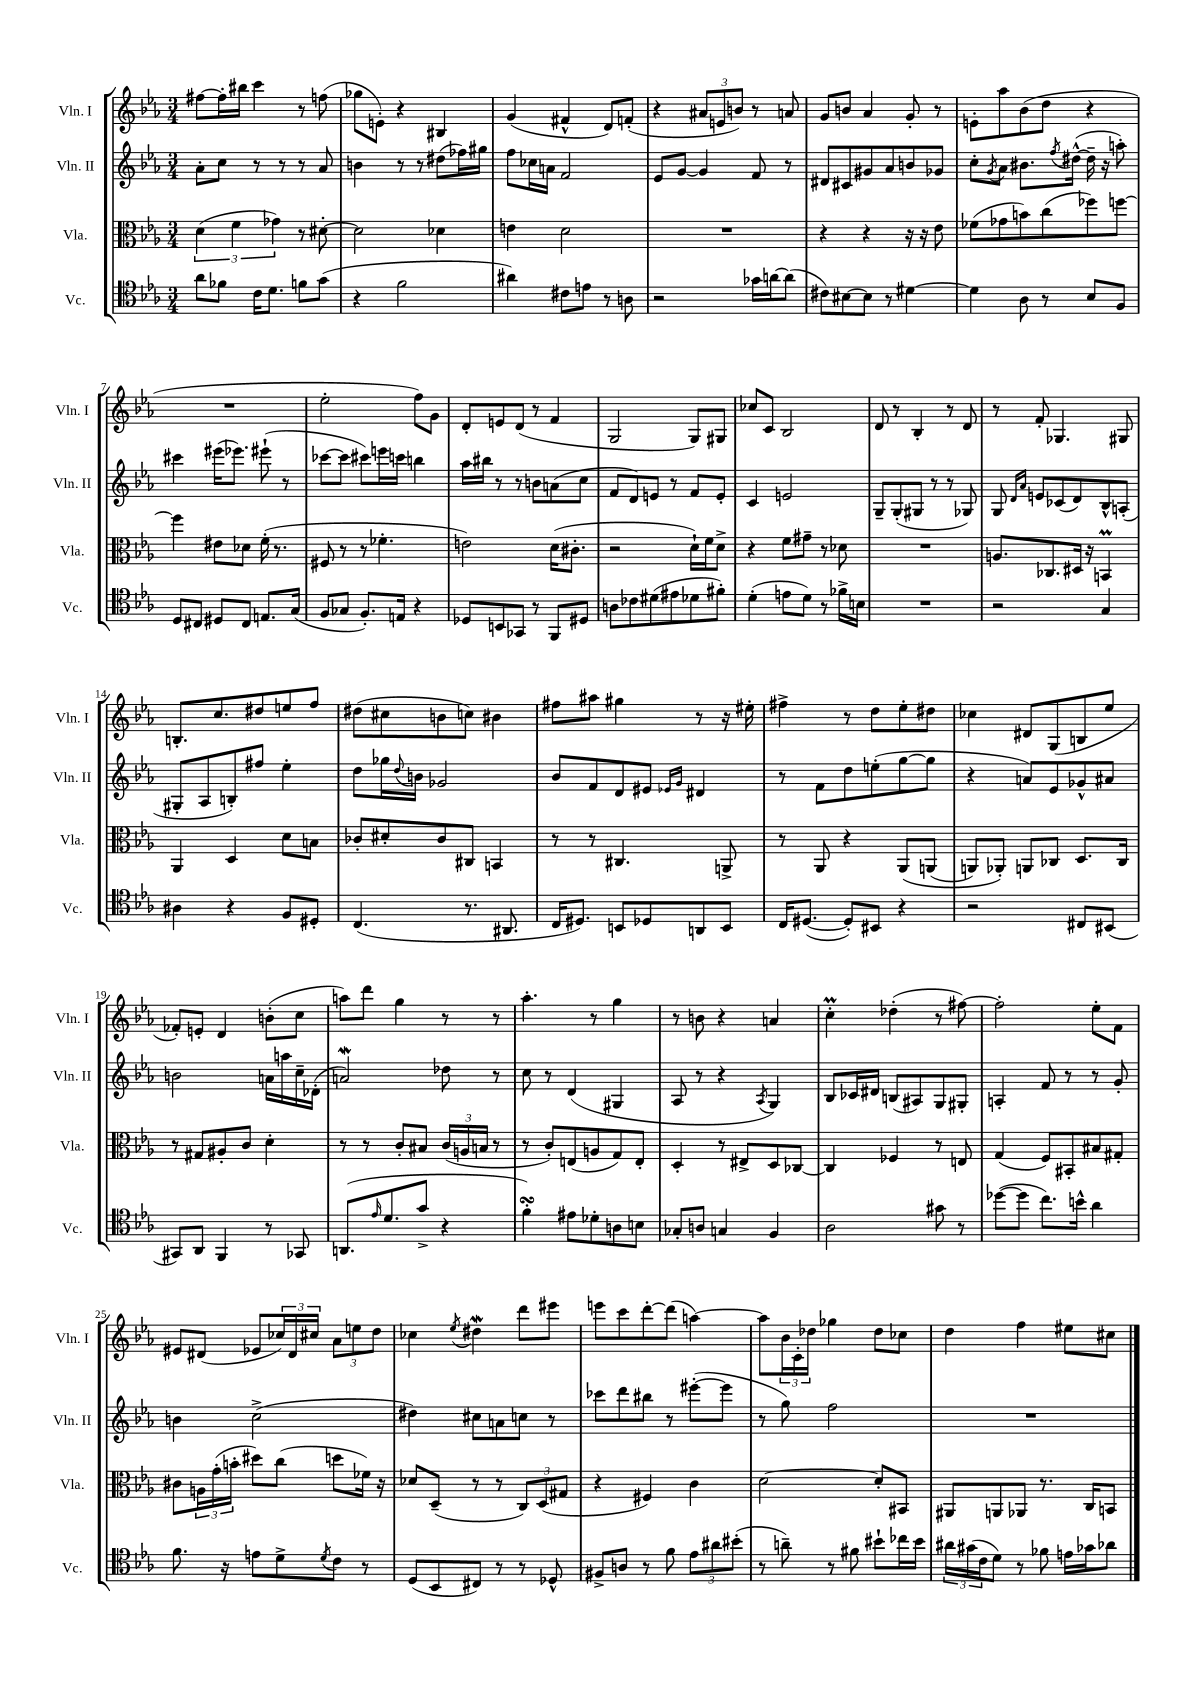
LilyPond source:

<<
\new StaffGroup <<
\new Staff = "s0" \with { instrumentName = "Vln. I" shortInstrumentName = "Vln. I" } {
    \clef treble \key ees \major \numericTimeSignature \time 3/4
    fis''8~ fis''16-. bis''16 c'''4 r8 f''8( |
    ges''8 e'8-.) r4 bis4 |
    g'4( fis'4-^ d'8) f'8-.( |
    r4 \tuplet 3/2 { ais'8 e'8 b'8) } r8 a'8 |
    g'8 b'8 aes'4 g'8-. r8 |
    e'8-. aes''8 bes'8( d''8 r4 |
    R2. |
    ees''2-. f''8) g'8 |
    d'8-. e'8 d'8( r8 f'4 |
    g2 g8) gis8 |
    ces''8 c'8 bes2 |
    d'8 r8 bes4-. r8 d'8 |
    r8 f'8-. ges4. gis8 |
    b8.-. c''8. dis''8 e''8 f''8 |
    dis''8( cis''8 b'8 c''8) bis'4 |
    fis''8 ais''8 gis''4 r8 r16 eis''16-. |
    fis''4-> r8 d''8 ees''8-. dis''8 |
    ces''4 dis'8 g8( b8 ees''8 |
    fes'8-.) e'8-. d'4 b'8-.( c''8 |
    a''8) d'''8 g''4 r8 r8 |
    aes''4.-. r8 g''4 |
    r8 b'8 r4 a'4 |
    c''4-.\prall des''4-.( r8 fis''8~) |
    fis''2-. ees''8-. f'8 |
    eis'8 dis'8( ees'8 \tuplet 3/2 { ces''16) dis'16 cis''16 } \tuplet 3/2 { aes'8 e''8 d''8 } |
    ces''4 \acciaccatura { ees''8 } dis''4\mordent d'''8 eis'''8 |
    e'''8 c'''8 d'''8~-. d'''8( a''4~) |
    a''8 \tuplet 3/2 { bes'16 c'16-. des''16 } ges''4 des''8 ces''8 |
    d''4 f''4 eis''8 cis''8 \bar "|." |
}
\new Staff = "s1" \with { instrumentName = "Vln. II" shortInstrumentName = "Vln. II" } {
    \clef treble \key ees \major \numericTimeSignature \time 3/4
    aes'8-. c''8 r8 r8 r8 aes'8 |
    b'4 r8 r8 dis''8( fes''16) gis''16 |
    f''8 ces''16 a'16 f'2 |
    ees'8 g'8~ g'4 f'8 r8 |
    dis'8 cis'8 gis'8 aes'8 b'8 ges'8 |
    c''8-. \acciaccatura { g'8 } aes'8 bis'8. \acciaccatura { f''8 } dis''16~-^( dis''16-- r16 a''8-.) |
    cis'''4 eis'''16( ees'''8.) eis'''8-!( r8 |
    ces'''8~ ces'''8 cis'''8) e'''16 c'''16 b''4 |
    aes''16 bis''16 r8 r8 b'8 a'8( c''8 |
    f'8 d'8) e'8 r8 f'8 e'8-. |
    c'4 e'2 |
    g8-- g8-.( gis8 r8 r8 ges8) |
    g8 \grace { d'16 aes'16 } e'8 ces'8( d'8) bes8-^ a8-.( |
    gis8-. aes8 b8-.) fis''8 ees''4-. |
    d''8 ges''16 \appoggiatura { d''8 } b'16 ges'2 |
    bes'8 f'8 d'8 eis'8 \grace { ees'16 g'16 } dis'4 |
    r8 f'8 d''8 e''8-.( g''8~ g''8 |
    r4 a'8) ees'8 ges'8-^ ais'8 |
    b'2 a'16 a''16 c''16-- des'16-.( |
    a'2\mordent) des''8 r8 |
    c''8 r8 d'4( gis4 |
    aes8 r8 r4 \acciaccatura { aes8 } g4) |
    bes8 ces'16 dis'16 b8( ais8) g8 gis8-. |
    a4-. f'8 r8 r8 g'8-. |
    b'4 c''2->( |
    dis''4) cis''8 a'8 c''8 r8 |
    ces'''8 d'''8 bis''8 r8 eis'''8~-.( eis'''8 |
    r8 g''8) f''2 |
    R2. \bar "|." |
}
\new Staff = "s2" \with { instrumentName = "Vla." shortInstrumentName = "Vla." } {
    \clef alto \key ees \major \numericTimeSignature \time 3/4
    \tuplet 3/2 { d'4( f'4 ges'4) } r8 dis'8~-. |
    dis'2 des'4 |
    e'4 d'2 |
    R2. |
    r4 r4 r16 r16 ees'8 |
    fes'8( ges'8 b'8) c''8( fes''8) f''8~ |
    f''4 eis'8 des'8 f'16-.( r8. |
    fis8 r8 r8 fes'4.-. |
    e'2) d'16( cis'8.-. |
    r2 d'16-!) f'16 d'8-> |
    r4 f'8 gis'8-- r8 des'8 |
    R2. |
    a8. ces8. dis16 r16 b,4\prall |
    aes,4 d4 d'8 b8 |
    ces'8-. dis'8-. ces'8 cis8 b,4 |
    r8 r8 cis4. a,8-> |
    r8 aes,8 r4 aes,8\( a,8( |
    a,8) aes,8-.\) a,8 ces8 d8. ces16 |
    r8 gis8 ais8-. c'8 d'4-. |
    r8 r8 c'8-. bis8 \tuplet 3/2 { c'16( a16 b16 } r8 |
    r8 c'8-.) e8( a8 g8) e8-. |
    d4-. r8 eis8-> d8 ces8~ |
    ces4 fes4 r8 e8 |
    g4( f8) bis,8-. bis8 gis8-. |
    cis'8 \tuplet 3/2 { a16 g'16-.( b'16-. } dis''8) c''8( d''8 fes'16) r16 |
    des'8 d8--( r8 r8 \tuplet 3/2 { c8) d8( gis8 } |
    r4 fis4) c'4 |
    d'2~ d'8-. bis,8 |
    ais,8 a,8 aes,8 r8. c16 b,8 \bar "|." |
}
\new Staff = "s3" \with { instrumentName = "Vc." shortInstrumentName = "Vc." } {
    \clef tenor \key ees \major \numericTimeSignature \time 3/4
    aes'8 fes'8 c'16 d'8. f'8 g'8( |
    r4 f'2 |
    ais'4) cis'8 e'8 r8 a8 |
    r2 ges'16 a'16~ a'8( |
    cis'8) bis8~ bis8 r8 dis'4~ |
    dis'4 aes8 r8 bes8 f8 |
    d8 cis8 dis8 cis8 e8. g16( |
    f8 ges8 f8.-.) e16 r4 |
    des8 b,8 ges,8 r8 f,8 dis8 |
    a8 ces'8 dis'8( eis'8 des'8 fis'8-.) |
    d'4-.( e'8 d'8) r8 fes'16-> b16 |
    R2. |
    r2 g4 |
    ais4 r4 f8 dis8-. |
    c4.( r8. ais,8. |
    c16 dis8.) b,8 des8 a,8 b,8 |
    c16 dis8.~( dis8-.) bis,8 r4 |
    r2 cis8 bis,8( |
    gis,8) aes,8 f,4 r8 ges,8 |
    a,8.( \grace { ees'16 } d'8. g'8-> r4 |
    f'4-.\turn) eis'8 des'8-. a8 b8 |
    ges8-. a8 g4 f4 |
    aes2 gis'8 r8 |
    des''8~( des''8 c''8.) b'16-^ aes'4 |
    f'8. r16 e'8 d'8-> \acciaccatura { d'8 } c'8 r8 |
    d8( bes,8 cis8) r8 r8 des8-^ |
    fis8-> a8 r8 f'8 \tuplet 3/2 { ees'8 ais'8 bis'8-.( } |
    r8 a'8--) r8 fis'8 bis'8-! ces''16 bis'16 |
    \tuplet 3/2 { ais'16 gis'16( c'16 } d'8) r8 fes'8 e'16 ges'16 aes'8 \bar "|." |
}
>>
>>
